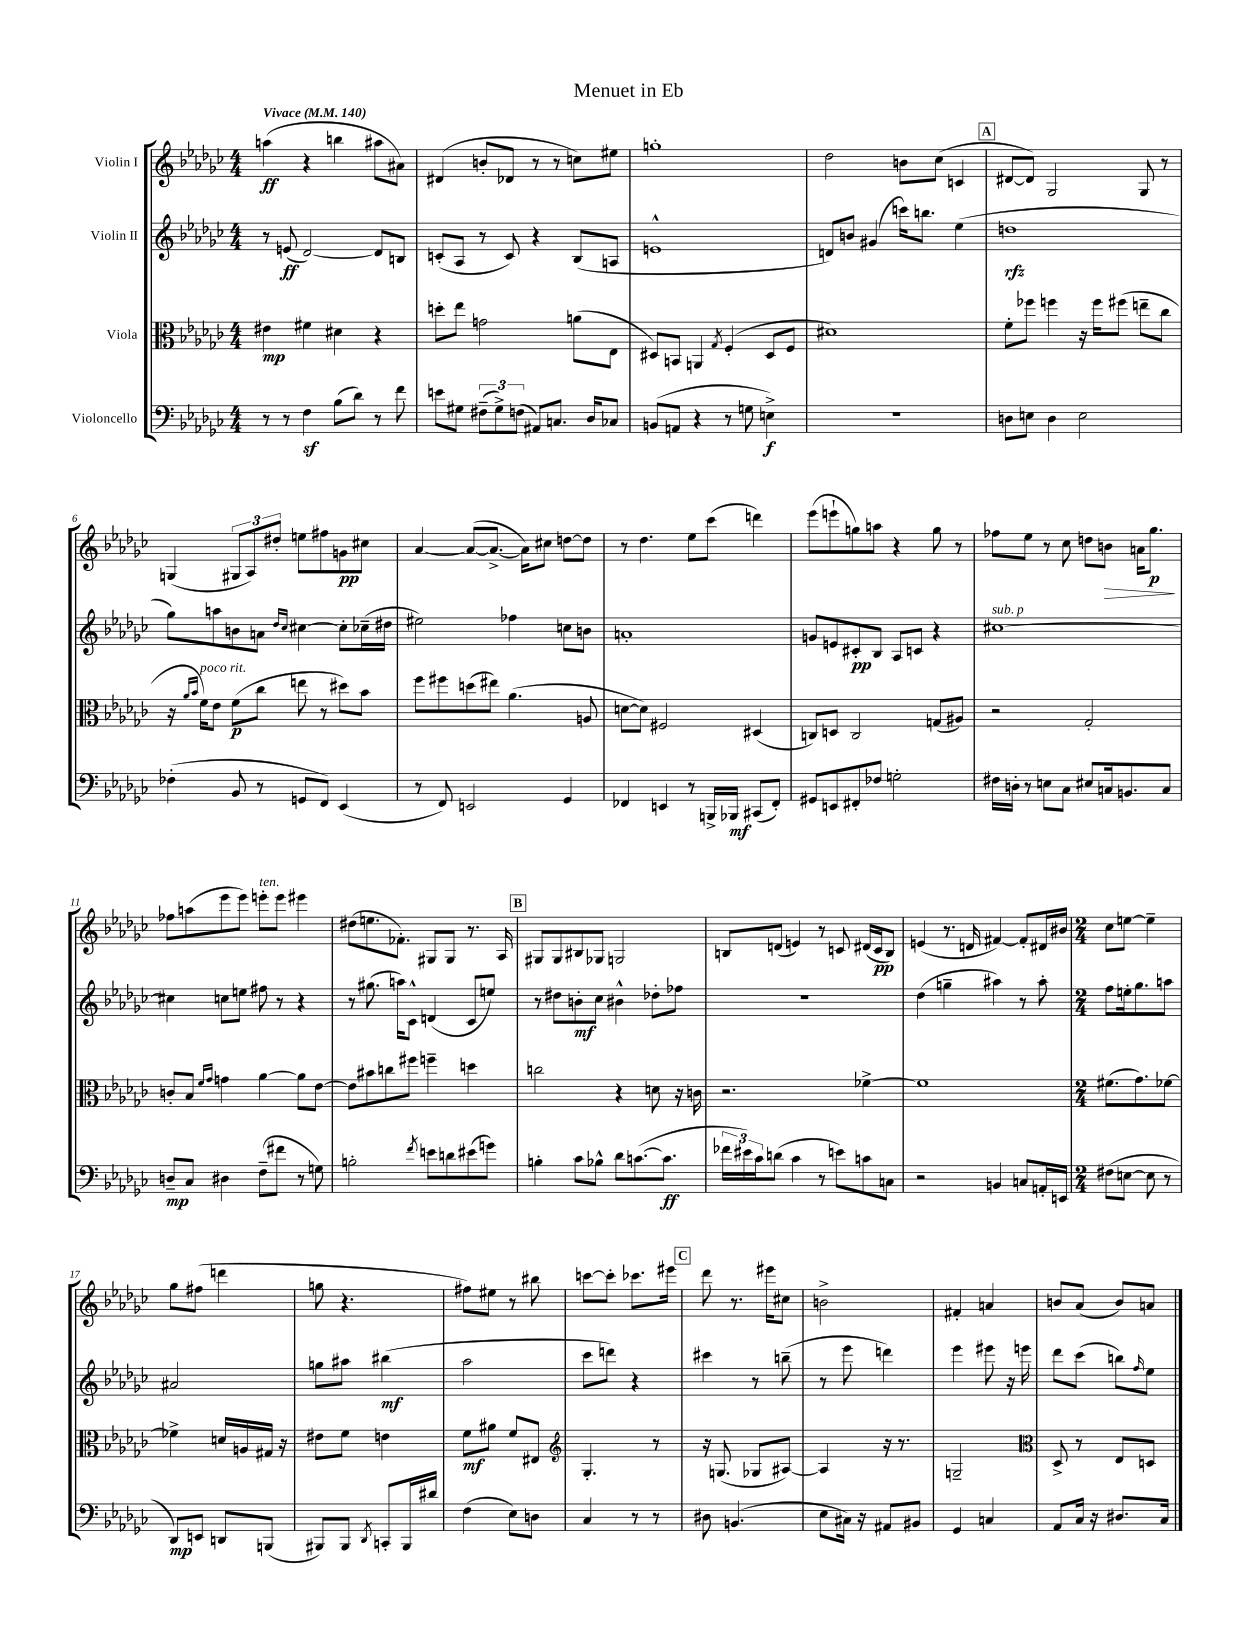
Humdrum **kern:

**kern	**dynam	**kern	**dynam	**kern	**dynam	**kern	**dynam
*part4	*part4	*part3	*part3	*part2	*part2	*part1	*part1
*staff4	*staff4	*staff3	*staff3	*staff2	*staff2	*staff1	*staff1
*I"Violoncello	*	*I"Viola	*	*I"Violin II	*	*I"Violin I	*
*clefF4	*	*clefC3	*	*clefG2	*	*clefG2	*
*k[b-e-a-d-g-c-]	*	*k[b-e-a-d-g-c-]	*	*k[b-e-a-d-g-c-]	*	*k[b-e-a-d-g-c-]	*
*M4/4	*	*M4/4	*	*M4/4	*	*M4/4	*
*MM140	*	*MM140	*	*MM140	*	*MM140	*
=1	=1	=1	=1	=1	=1	=1	=1
!	!	!	!	!	!	!LO:TX:a:B:t=Vivace	!
8r	.	4e#X\	mp	8r	.	(4aan\	ff
8r	.	.	.	(8en/	ff	.	.
4Fz\	.	4f#X\	.	[2d-/)	.	4r	.
(8B-\L	.	4d#X\	.	.	.	4bbn\	.
8d-\J)	.	.	.	.	.	.	.
8r	.	4r	.	8d-/L]	.	8aa#X\L	.
8f\	.	.	.	8Bn/J	.	8a#X\J)	.
=2	=2	=2	=2	=2	=2	=2	=2
8en\L	.	8ddn'\L	.	(8cn'/L	.	(4d#X/	.
8G#X\J	.	8ee-\J	.	8A-/J	.	.	.
(12F#X~\L	.	2gn\	.	8r	.	8bn'/L	.
12G#^\)	.	.	.	.	.	.	.
.	.	.	.	8c/)	.	8d-X/J	.
(12Fn\J	.	.	.	.	.	.	.
8AA#X/L)	.	.	.	4r	.	8r	.
8.Cn/J	.	.	.	.	.	8r	.
.	.	(8an\L	.	(8B-/L	.	8ccn\L)	.
16D-/KL	.	.	.	.	.	.	.
8C-X/J	.	8E-\J	.	8An/J	.	8ee#X\J	.
=3	=3	=3	=3	=3	=3	=3	=3
(8BBn/L	.	8D#X/L)	.	1en^^	.	1ggn'	.
8AAn/J	.	8BBn/J	.	.	.	.	.
4r	.	4AAn/	.	.	.	.	.
.	.	8qG-/	.	.	.	.	.
8r	.	(4F'/	.	.	.	.	.
8Gn\	.	.	.	.	.	.	.
4En^\)	f	8D#/L	.	.	.	.	.
.	.	8F/J	.	.	.	.	.
=4	=4	=4	=4	=4	=4	=4	=4
1r	.	1d#X)	.	8dn/L)	.	2dd-\	.
.	.	.	.	8bn/J	.	.	.
.	.	.	.	(4g#X/	.	.	.
.	.	.	.	16cccn\KL)	.	8bn\L	.
.	.	.	.	8.bbn\J	.	.	.
.	.	.	.	.	.	(8cc-\J	.
.	.	.	.	(4ee-\	.	4cn/	.
!!LO:REH:place=s1:t=A
=5	=5	=5	=5	=5	=5	=5	=5
8Dn\L	.	8f'\L	.	1ddn	rfz	[8d#X/L	.
8En\J	.	8ff-X\J	.	.	.	8d#/J])	.
4D\	.	4ffn\	.	.	.	2G-/	.
2E\	.	16r	.	.	.	.	.
.	.	16ff\KL	.	.	.	.	.
.	.	(8ff#X\J	.	.	.	.	.
.	.	8een~\L	.	.	.	8G-/	.
.	.	8cc-\J	.	.	.	8r	.
!!LO:LB:g=z
=6	=6	=6	=6	=6	=6	=6	=6
(4F-X'\	.	16r	.	8gg-\L)	.	(4Gn/	.
.	.	16qqa-/LL	.	.	.	.	.
.	.	16qqb-/JJ	.	.	.	.	.
!	!	!LO:TX:a:i:t=poco rit.	!	!	!	!	!
.	.	16f\KL)	.	.	.	.	.
.	.	8e-\J	.	8aan\	.	.	.
8BB-/	.	(8f\L	p	8bn\	.	12G#X/L	.
.	.	.	.	.	.	12A-/)	.
8r	.	8cc-\J	.	8an\J	.	.	.
.	.	.	.	.	.	12dd#X'/J	.
.	.	.	.	16qqdd-/LL	.	.	.
.	.	.	.	16qqcc-/JJ	.	.	.
8GGn/L	.	8een\	.	[4cc#X\	.	8een\L	.
8FF/J)	.	8r	.	.	.	8ff#X\	.
(4EE-/	.	8dd#X\L)	.	8cc#'\L]	.	8gn\	pp
.	.	8b-\J	.	(16cc-X~\L	.	8cc#X\J	.
.	.	.	.	16dd#X\JJ	.	.	.
=7	=7	=7	=7	=7	=7	=7	=7
8r	.	8ff\L	.	2ee#X\)	.	[4a-/	.
8FF/)	.	8ff#X\	.	.	.	.	.
2EEn/	.	(8ddn\	.	.	.	(8a-/L_	.
.	.	8ee#X\J)	.	.	.	8.a-^/J_	.
.	.	(4.a-\	.	4ff-X\	.	.	.
.	.	.	.	.	.	16a-\KL])	.
.	.	.	.	.	.	8cc#X\J	.
4GG-/	.	.	.	8ccn\L	.	[8ddn\L	.
.	.	8An/	.	8bn\J	.	8dd\J]	.
=8	=8	=8	=8	=8	=8	=8	=8
4FF-X/	.	[8dn\L	.	1an'	.	8r	.
.	.	8d\J])	.	.	.	4.dd-\	.
4EEn/	.	2F#X/	.	.	.	.	.
8r	.	.	.	.	.	8ee-\L	.
16BBBn^/LL	.	.	.	.	.	(8ccc-\J	.
16BBB-X/JJ	mf	.	.	.	.	.	.
(8CC#X/L	.	(4D#X/	.	.	.	4dddn\)	.
8FF-'/J)	.	.	.	.	.	.	.
=9	=9	=9	=9	=9	=9	=9	=9
8GG#X/L	.	8Cn/L)	.	8gn/L	.	(8eee-\L	.
8EEn/	.	8Dn/J	.	8en/	.	8eeen`\	.
8FF#X'/	.	2C/	.	8c#X'/	pp	8ggn\)	.
8F-X/J	.	.	.	8B-/J	.	8aan\J	.
2Gn'\	.	.	.	8A-/L	.	4r	.
.	.	.	.	8cn/J	.	.	.
.	.	(8Gn/L	.	4r	.	8gg\	.
.	.	8A#X/J)	.	.	.	8r	.
=10	=10	=10	=10	=10	=10	=10	=10
!	!	!	!	!LO:TX:a:i:t=sub. p	!	!	!
16F#X\LL	.	2r	.	[1cc#X	.	8ff-X\L	.
16Dn'\JJ	.	.	.	.	.	.	.
8r	.	.	.	.	.	8ee-\J	.
8En\L	.	.	.	.	.	8r	.
8C-\J	.	.	.	.	.	8cc-\	.
8E#X/L	.	2G-'/	.	.	.	8ddn\L	.
!	!	!	!	!	!	!	!LO:HP:b
16Cn/k	.	.	.	.	.	8bn\J	>
8.BBn/	.	.	.	.	.	.	.
.	.	.	.	.	.	16an\KL	.
.	.	.	.	.	.	8.gg-\J	p
8C/J	.	.	.	.	.	.	.
.	.	.	.	.	.	.	]
!!LO:LB:g=z
=11	=11	=11	=11	=11	=11	=11	=11
8Dn~/L	mp	8cn'/L	.	4cc#X\]	.	8ff-X\L	.
8C-/J	.	8B-/J	.	.	.	(8aan\	.
.	.	16qqf/LL	.	.	.	.	.
.	.	16qqg-/JJ	.	.	.	.	.
4D#X\	.	4gn\	.	8ccn\L	.	8eee-\	.
.	.	.	.	8een\J	.	8eee-\J)	.
!	!	!	!	!	!	!LO:TX:a:i:t=ten.	!
(8F~\L	.	[4a-\	.	8ff#X\	.	8eeen'\L	.
8f#X\J	.	.	.	8r	.	8eee\J	.
8r	.	8a-\L]	.	4r	.	4eee#X\	.
8Gn\)	.	[8e-\J	.	.	.	.	.
=12	=12	=12	=12	=12	=12	=12	=12
2Bn'\	.	8e-\L]	.	8r	.	(8dd#X\L	.
.	.	8b#X\	.	(8.gg#X\	.	8.een\	.
.	.	8ccn\	.	.	.	.	.
.	.	.	.	16aan\KL)	.	8.f-X'\J)	.
.	.	8ff#X\J	.	8c-^^\J	.	.	.
8qf/	.	.	.	.	.	.	.
8en\L	.	4ffn~\	.	(4dn/	.	8G#X/L	.
8dn\	.	.	.	.	.	8G#/J	.
(8e#X\	.	4ddn\	.	8c-/L	.	8.r	.
8gn\J)	.	.	.	8een/J)	.	.	.
.	.	.	.	.	.	16A-/	.
!!LO:REH:place=s1:t=B
=13	=13	=13	=13	=13	=13	=13	=13
4Bn'\	.	2ccn\	.	8r	.	8G#X/L	.
.	.	.	.	8dd#X\L	.	8G#/	.
8c-\L	.	.	.	8bn'\	mf	8B#X/	.
8B-X^^\J	.	.	.	8cc-\J	.	8G-X/J	.
8d-\L	.	4r	.	4b#X^^\	.	2Gn/	.
([8.cn\	.	.	.	.	.	.	.
.	.	8dn\	.	8dd-X'\L	.	.	.
8.c\J]	ff	.	.	.	.	.	.
.	.	16r	.	8ff-X\J	.	.	.
.	.	16cn\	.	.	.	.	.
=14	=14	=14	=14	=14	=14	=14	=14
24f-X\LL	.	2.r	.	1r	.	8Bn/L	.
24e#X\)	.	.	.	.	.	.	.
24c-\J	.	.	.	.	.	.	.
(8dn\J	.	.	.	.	.	(8dn/J	.
4c-\	.	.	.	.	.	4en/)	.
8r	.	.	.	.	.	8r	.
8en\L)	.	.	.	.	.	8cn/	.
8cn\	.	[4f-X^\	.	.	.	(16d#X/LL	.
.	.	.	.	.	.	16c/J	pp
8Cn\J	.	.	.	.	.	8B/J)	.
=15	=15	=15	=15	=15	=15	=15	=15
2r	.	1f-]	.	(4dd-\	.	(4en/	.
.	.	.	.	4ggn~\	.	8.r	.
.	.	.	.	.	.	16dn/	.
4BBn/	.	.	.	4aa#X\)	.	[4f#X/)	.
8Cn/L	.	.	.	8r	.	8f#'/L]	.
16AAn'/L	.	.	.	8aa#'\	.	16d#X/L	.
16EEn/JJ	.	.	.	.	.	16b#X/JJ	.
=16	=16	=16	=16	=16	=16	=16	=16
*M2/4	*	*M2/4	*	*M2/4	*	*M2/4	*
(8F#X\L	.	(8.f#X\L	.	8ff\L	.	8cc-\L	.
[8En\J	.	.	.	16een'\k	.	[8een\J	.
.	.	8.g-\)	.	8.gg-\	.	.	.
8E\]	.	.	.	.	.	4ee~\]	.
8r	.	[8f-X\J	.	8aan\J	.	.	.
!!LO:LB:g=z
=17	=17	=17	=17	=17	=17	=17	=17
8DD-/L)	mp	4f-X^\]	.	2a#X/	.	8gg-\L	.
8EEn/J	.	.	.	.	.	(8ff#X\J	.
8DDn/L	.	16dn/LL	.	.	.	4dddn\	.
.	.	16An/	.	.	.	.	.
(8BBBn/J	.	16G#X/JJ	.	.	.	.	.
.	.	16r	.	.	.	.	.
=18	=18	=18	=18	=18	=18	=18	=18
8BBB#X/L)	.	8e#X\L	.	8ggn\L	.	8ggn\	.
8BBB#/J	.	8f\J	.	8aa#X\J	.	4.r	.
8qDD-/	.	.	.	.	.	.	.
8CCn'/L	.	4en\	.	(4bb#X\	mf	.	.
16BBB#/L	.	.	.	.	.	.	.
16d#X/JJ	.	.	.	.	.	.	.
=19	=19	=19	=19	=19	=19	=19	=19
(4F\	.	8f\L	mf	2aa-\	.	8ff#X\L)	.
.	.	8a#X\J	.	.	.	8ee#X\J	.
8E-\L)	.	8f/L	.	.	.	8r	.
8Dn\J	.	8E#X/J	.	.	.	8bb#X\	.
=20	=20	=20	=20	=20	=20	=20	=20
*	*	*clefG2	*	*	*	*	*
4C-/	.	4.G-'/	.	8ccc-\L	.	[8cccn\L	.
.	.	.	.	8dddn\J)	.	8ccc'\J]	.
8r	.	.	.	4r	.	8.ccc-X\L	.
8r	.	8r	.	.	.	.	.
.	.	.	.	.	.	16eee#X\Jk	.
!!LO:REH:place=s1:t=C
=21	=21	=21	=21	=21	=21	=21	=21
8D#X\	.	16r	.	4ccc#X\	.	8ddd-\	.
.	.	(8.Gn/	.	.	.	.	.
(4.BBn/	.	.	.	.	.	8.r	.
.	.	8G-X/L	.	8r	.	.	.
.	.	.	.	.	.	16eee#X\KL	.
.	.	[8A#X/J)	.	(8bbn~\	.	8cc#X\J	.
=22	=22	=22	=22	=22	=22	=22	=22
8E-\L	.	4A#/]	.	8r	.	2bn^\	.
16C#X\Jk)	.	.	.	8eee-\	.	.	.
16r	.	.	.	.	.	.	.
8AA#X/L	.	16r	.	4dddn\)	.	.	.
.	.	8.r	.	.	.	.	.
8BB#X/J	.	.	.	.	.	.	.
=23	=23	=23	=23	=23	=23	=23	=23
4GG-/	.	2Gn~/	.	4eee-\	.	4f#X'/	.
4Cn/	.	.	.	8eee#X\	.	4an/	.
.	.	.	.	16r	.	.	.
.	.	.	.	16eeen\	.	.	.
=24	=24	=24	=24	=24	=24	=24	=24
*	*	*clefC3	*	*	*	*	*
8AA-/L	.	8D-^/	.	8ddd-\L	.	8bn/L	.
16C-/Jk	.	8r	.	(8ccc-\J	.	(8a-/J	.
16r	.	.	.	.	.	.	.
8.D#X/L	.	8E-/L	.	8bbn\L)	.	8b/L)	.
.	.	.	.	16qqff/	.	.	.
.	.	8Dn/J	.	8ee-\J	.	8an/J	.
16C-/Jk	.	.	.	.	.	.	.
==	==	==	==	==	==	==	==
*-	*-	*-	*-	*-	*-	*-	*-
